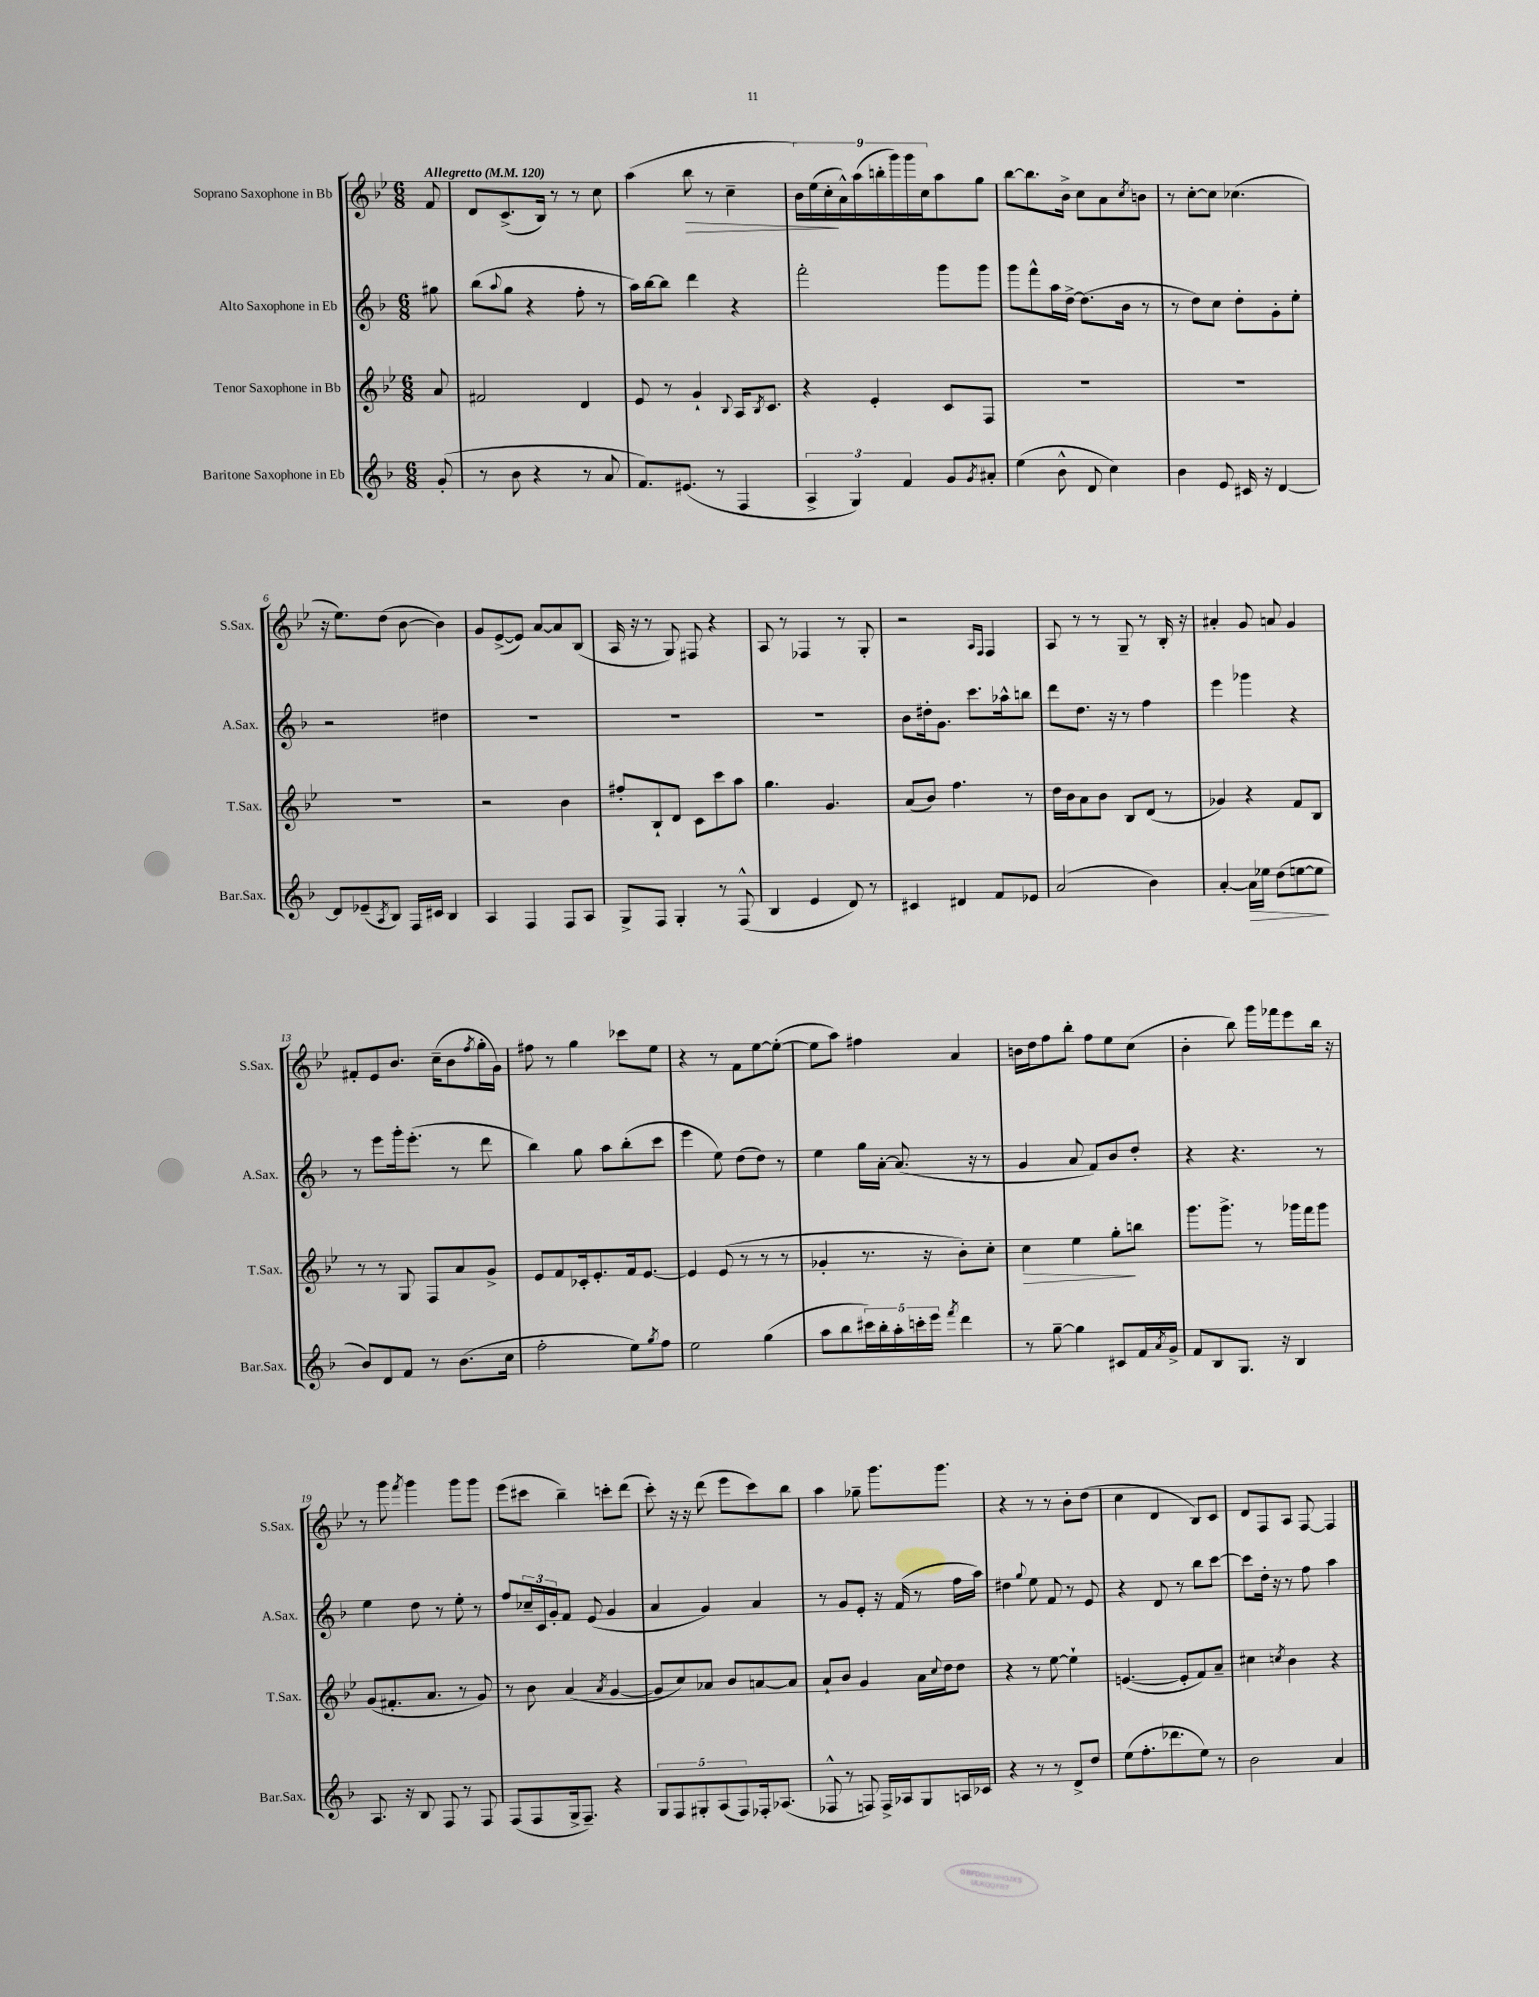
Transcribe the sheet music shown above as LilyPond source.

<<
\new StaffGroup <<
\new Staff = "s0" \with { instrumentName = "Soprano Saxophone in Bb" shortInstrumentName = "S.Sax." } {
    \clef treble \key bes \major \numericTimeSignature \time 6/8 \partial 8 \tempo "Allegretto" 4 = 120
    f'8 |
    d'8 c'8.->( bes16) r8 r8 c''8 |
    a''4( bes''8\> r8 c''4-- |
    \tuplet 9/8 { bes'16) ees''16( c''16-.\! a'16-^) a''16( b''16-. g'''16) g'''16 c''16 } a''8 g''8 |
    bes''8~ bes''8. bes'16-> c''8 a'8 \acciaccatura { c''8 } b'8 |
    r8 c''8~-. c''8 ces''4.( |
    r16 ees''8.) d''8( bes'8~ bes'4) |
    g'8 ees'8~->( ees'8) a'8~ a'8 bes8( |
    a16 r16 r8 g8) fis8 r4 |
    a8 r8 fes4 r8 g8-. |
    r2 \grace { a16 f16 } f4 |
    a8 r8 r8 g8-- r8 bes16-. r16 |
    ais'4-. g'8 a'8 g'4 |
    fis'8-. ees'8 bes'8. c''16--( bes'8 \acciaccatura { f''8 } g''16-. g'16) |
    fis''8 r8 g''4 ces'''8 ees''8 |
    r4 r8 f'8 ees''8~ ees''8~-.( |
    ees''8 a''8) fis''4 a'4 |
    b'16 d''16 f''8 bes''8-. f''8 ees''8 c''8( |
    bes'4-. bes''8) g'''16 fes'''16 ees'''8 bes''16 r16 |
    r8 g'''8 \acciaccatura { f'''8 } g'''4 g'''8 g'''8 |
    ees'''8( cis'''8 bes''4--) c'''8-. d'''8( |
    c'''8-.) r16 r16 d'''8( ees'''8 c'''8) bes''8 |
    a''4 ges''8-- g'''8. g'''8. |
    r4 r8 r8 bes'8-. d''8( |
    c''4 d'4 bes8) c'8 |
    d'8 f8 a8 f8~ f4 \bar "|." |
}
\new Staff = "s1" \with { instrumentName = "Alto Saxophone in Eb" shortInstrumentName = "A.Sax." } {
    \clef treble \key f \major \numericTimeSignature \time 6/8 \partial 8
    gis''8 |
    bes''8( \appoggiatura { a''8 } g''8 r4 f''8-. r8 |
    a''16) bes''16~ bes''8 d'''4 r4 |
    f'''2-. g'''8 g'''8 |
    g'''8 f'''8-^ a''16 d''16~-> d''8.( bes'16 r8 |
    r8 d''8) c''8 d''8-. g'8-. e''8-. |
    r2 dis''4 |
    R2. |
    R2. |
    R2. |
    bes'8 dis''16-. g'8. c'''8. aes''16-^ b''8 |
    d'''8 d''8. r16 r8 f''4 |
    e'''4 ges'''4 r4 |
    r8 e'''8 g'''16-. e'''8.-.( r8 d'''8 |
    bes''4) g''8 a''8 bes''8-.( c'''8 |
    e'''4 e''8) d''8( d''8) r8 |
    e''4 g''16 a'16~-. a'8.( r16 r8 |
    g'4 a'8 f'8) bes'8 d''8-. |
    r4 r4. r8 |
    e''4 d''8 r8 e''8-. r8 |
    f''8 \tuplet 3/2 { ces''16-- c'16 g'16-. } f'8 e'8( g'4 |
    a'4 g'4) a'4 |
    r8 g'8 e'8-. r16 f'16( r8 f''16 a''16) |
    dis''4 \appoggiatura { g''8 } e''8 f'8 r8 e'8 |
    r4 d'8 r8 bes''8 c'''8~ |
    c'''8 d''16-. r16 r8 f''8 a''4 \bar "|." |
}
\new Staff = "s2" \with { instrumentName = "Tenor Saxophone in Bb" shortInstrumentName = "T.Sax." } {
    \clef treble \key bes \major \numericTimeSignature \time 6/8 \partial 8
    a'8 |
    fis'2 d'4 |
    ees'8 r8 g'4-! \appoggiatura { bes8 } a16 \acciaccatura { bes8 } c'8. |
    r4 ees'4-. c'8 f8 |
    R2. |
    R2. |
    R2. |
    r2 bes'4 |
    fis''8-. bes8-! d'8 c'8 c'''8 a''8 |
    g''4. g'4. |
    a'8( bes'8) f''4. r8 |
    d''16 bes'16 a'8 bes'8 bes8 d'8( r8 |
    ges'4) r4 f'8 bes8 |
    r8 r8 g8 f8 a'8 g'8-> |
    ees'8 f'8 ces'16-. ees'8.-. f'16 ees'8.~ |
    ees'4 ees'8( r8 r8 r8 |
    ges'4-. r8. r16 bes'8-.) c''8-. |
    c''4\> ees''4 g''8-.\! b''8 |
    g'''8. g'''8.-> r8 ges'''16 f'''16 ges'''8 |
    g'8( fis'8.-. a'8. r8 g'8) |
    r8 bes'8 a'4( \acciaccatura { a'8 } g'4~ |
    g'8 c''8) aes'8 bes'8 a'8~ a'8 |
    a'8-! bes'8 g'4 a'16 \appoggiatura { c''8 } d''16 d''8 |
    r4 r8 ees''8~ ees''4-! |
    e'4.~( e'8-. f'8) a'8-- |
    cis''4 \acciaccatura { c''8 } bes'4 r4 \bar "|." |
}
\new Staff = "s3" \with { instrumentName = "Baritone Saxophone in Eb" shortInstrumentName = "Bar.Sax." } {
    \clef treble \key f \major \numericTimeSignature \time 6/8 \partial 8
    g'8-.( |
    r8 bes'8 r4 r8 a'8 |
    f'8.) eis'8.( r8 f4 |
    \tuplet 3/2 { a4-> g4) f'4 } g'8 \acciaccatura { g'8 } ais'8-. |
    e''4( bes'8-^ d'8 c''4) |
    bes'4 e'8 cis'16 r16 d'4~ |
    d'8 ees'8--( \acciaccatura { a8 } bes8) f16 cis'16 bes4 |
    a4 f4 f8 a8 |
    g8-> f8 g4-. r8 f8-^( |
    bes4 e'4 d'8) r8 |
    cis'4 dis'4 f'8 ees'8 |
    a'2( bes'4) |
    a'4~-. a'16\> ees''16 d''8( e''8~ e''8\! |
    bes'8) d'8 f'8 r8 bes'8.( c''16 |
    f''2-. e''8) \acciaccatura { g''8 } f''8 |
    e''2 g''4( |
    a''8 bes''8 \tuplet 5/4 { cis'''16) bes''16-. a''16-. c'''16-. e'''16 } \acciaccatura { f'''8 } d'''4 |
    r8 g''8~-- g''4 cis'8 f'16 \acciaccatura { a'8 } g'16-> |
    f'8 bes8 g8. r16 bes4 |
    a8. r16 bes8 f8 r8 f8 |
    f8( f8 g16-> f8.--) r4 |
    \tuplet 5/4 { g8 f8 gis8-. a8( f8) } fes16-. aes8.( |
    fes8-^ r8 f8) f16-> aes16 g8 a16 ces'16 |
    r4 r8 r8 d'8-> d''8 |
    e''8( f''8.-. des'''8. e''8) r8 |
    bes'2 a'4 \bar "|." |
}
>>
>>
